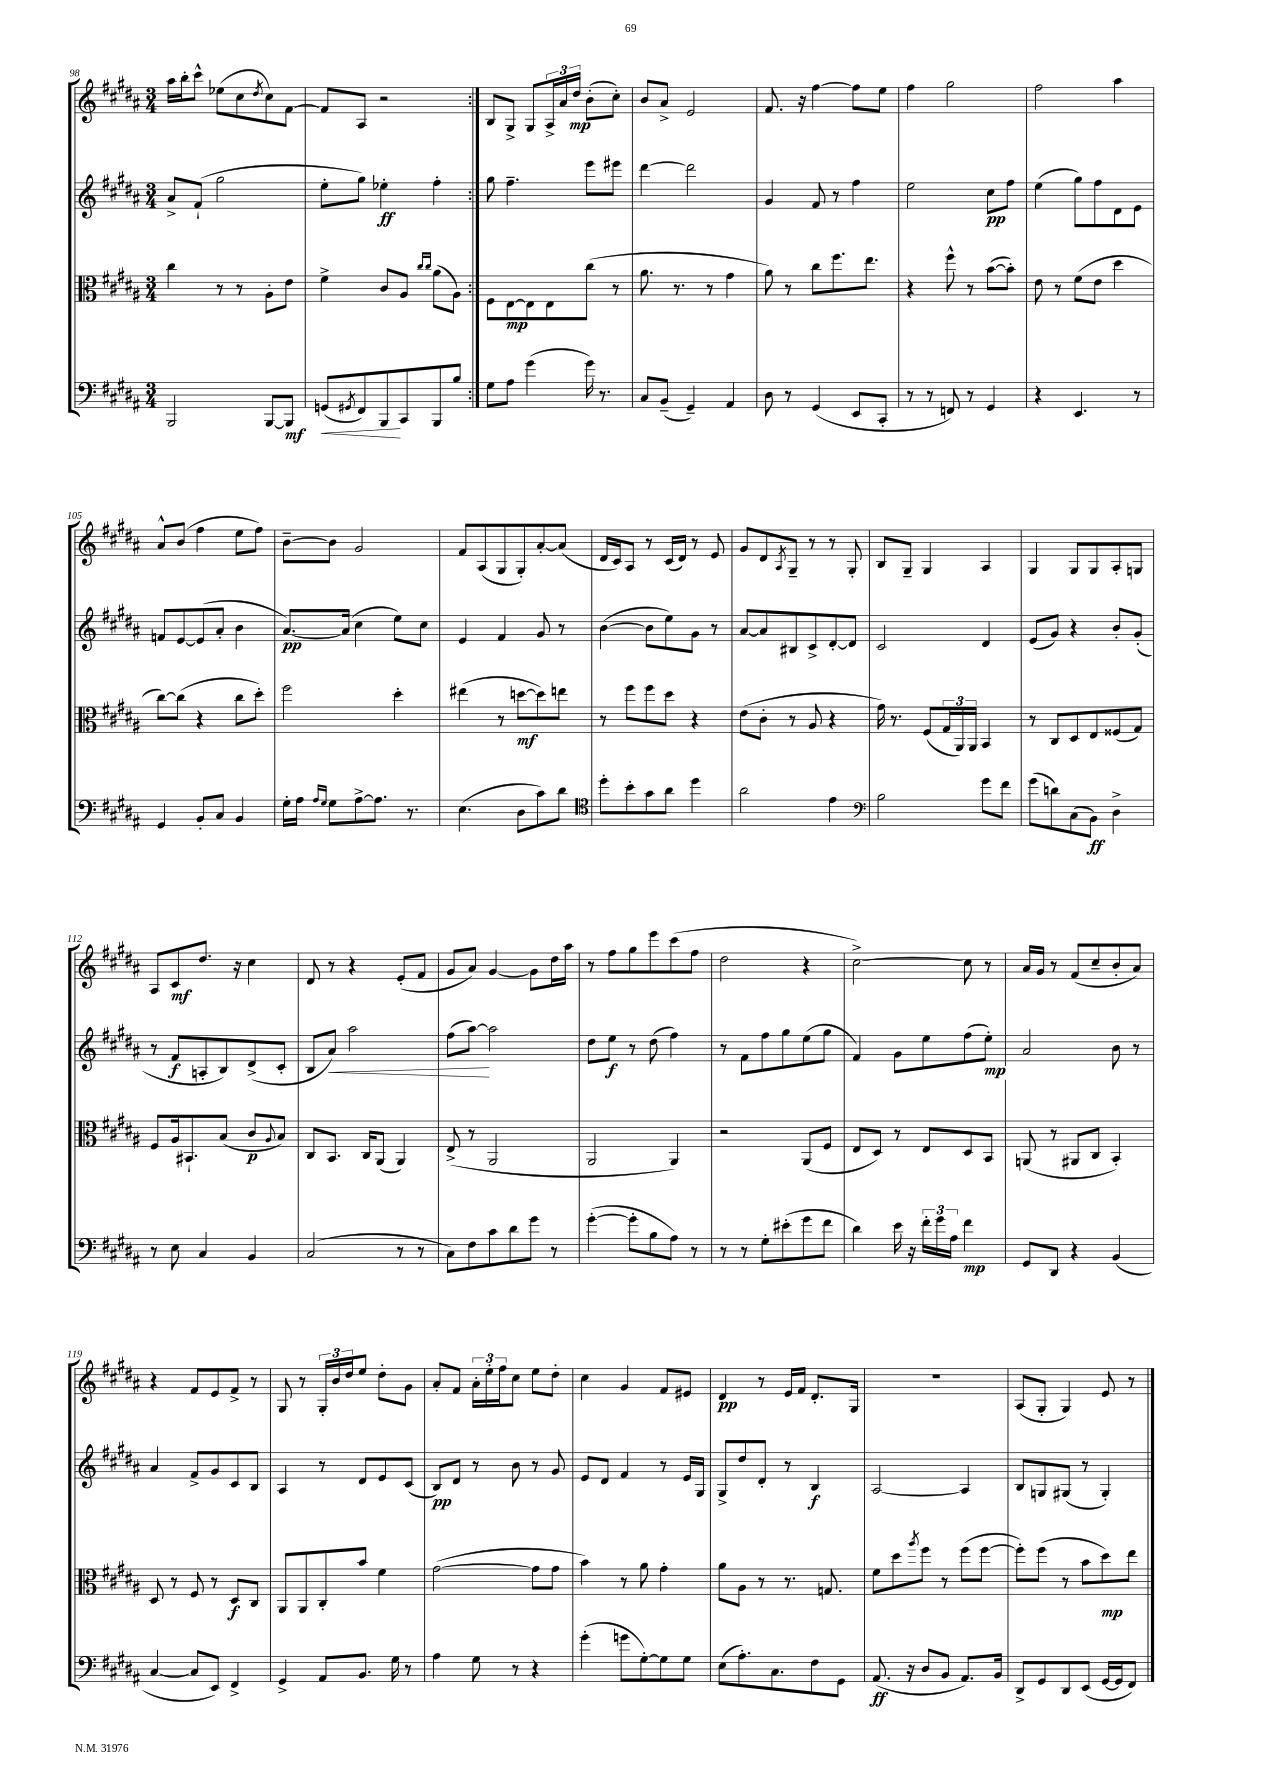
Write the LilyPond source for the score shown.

<<
\new StaffGroup <<
\new Staff = "s0" {
    \clef treble \key b \major \numericTimeSignature \time 3/4
    \repeat volta 2 { ais''16 b''16-. cis'''8-^ ees''8( cis''8 \acciaccatura { dis''8 } cis''8) fis'8~ |
    fis'8 ais8 r2 | }
    b8 gis8-> gis8 \tuplet 3/2 { ais16-> ais'16 dis''16\mp } b'8-.( cis''8-.) |
    b'8 ais'8-> e'2 |
    fis'8. r16 fis''4~ fis''8 e''8 |
    fis''4 gis''2 |
    fis''2 ais''4 |
    ais'8-^ b'8( fis''4 e''8 fis''8) |
    b'8~-- b'8 gis'2 |
    fis'8 ais8( gis8 gis8-.) ais'8~-. ais'8( |
    dis'16 cis'16) ais8 r8 cis'16( dis'16) r8 e'8 |
    gis'8 dis'8 \acciaccatura { ais8 } gis8-- r8 r8 gis8-. |
    b8 gis8-- gis4 ais4 |
    gis4 gis8 gis8 ais8-. g8 |
    ais8 cis'8\mf dis''8. r16 cis''4 |
    dis'8 r8 r4 e'8-.( fis'8 |
    gis'8 ais'8) gis'4~ gis'8 dis''16 ais''16 |
    r8 fis''8 gis''8 e'''8 cis'''8( fis''8 |
    dis''2 r4 |
    cis''2~->) cis''8 r8 |
    ais'16 gis'16 r8 fis'8( cis''8-- b'8-. ais'8) |
    r4 fis'8 e'8 fis'8-> r8 |
    gis8 r8 \tuplet 3/2 { gis16-. b'16 dis''16 } e''8 dis''8-. gis'8 |
    ais'8-. fis'8 \tuplet 3/2 { ais'16-. e''16-. fis''16 } cis''8 e''8 dis''8-. |
    cis''4 gis'4 fis'8 eis'8 |
    dis'4\pp r8 e'16 fis'16 dis'8.-. gis16 |
    R2. |
    ais8( gis8-. gis4) e'8 r8 \bar "|." |
}
\new Staff = "s1" {
    \clef treble \key b \major \numericTimeSignature \time 3/4
    \repeat volta 2 { ais'8-> fis'8-!( gis''2 |
    e''8-. gis''8) ees''4-.\ff fis''4-. | }
    gis''8 fis''4.-- e'''8 eis'''8 |
    dis'''4~ dis'''2 |
    gis'4 fis'8 r8 fis''4 |
    e''2 cis''8\pp fis''8 |
    e''4( gis''8) fis''8 dis'8 e'8 |
    f'8 e'8~ e'8( ais'8-. b'4 |
    ais'8.~\pp) ais'16( cis''4 e''8) cis''8 |
    e'4 fis'4 gis'8 r8 |
    b'4~( b'8 e''8) gis'8 r8 |
    ais'8~ ais'8 bis8 cis'8-> dis'8~-. dis'8 |
    cis'2 dis'4 |
    e'8( gis'8) r4 b'8-. gis'8-.( |
    r8 fis'8\f a8-. b8) dis'8->( cis'8-. |
    b8 ais'8\<) ais''2 |
    fis''8( ais''8~\!) ais''2 |
    dis''8 e''8\f r8 dis''8( fis''4) |
    r8 fis'8 fis''8 gis''8 e''8( gis''8 |
    fis'4) gis'8 e''8 fis''8( e''8-.\mp) |
    ais'2 b'8 r8 |
    ais'4 fis'8-> gis'8 cis'8 b8 |
    ais4 r8 dis'8 e'8 cis'8( |
    b8\pp) dis'8 r8 b'8 r8 gis'8 |
    e'8 dis'8 fis'4 r8 e'16 gis16 |
    gis8-> dis''8 dis'8-. r8 b4\f |
    ais2~ ais4 |
    b8 g8 gis8( r8 gis4-.) \bar "|." |
}
\new Staff = "s2" {
    \clef alto \key b \major \numericTimeSignature \time 3/4
    \repeat volta 2 { cis''4 r8 r8 ais8-. e'8 |
    fis'4-> cis'8 ais8 \grace { cis''16 cis''16 } ais'8( ais8) | }
    fis8 e8~\mp e8 e8 cis''8( r8 |
    ais'8. r8. r8 gis'4 |
    ais'8) r8 cis''8 fis''8. e''8. |
    r4 fis''8-^ r8 b'8~( b'8-.) |
    e'8 r8 fis'8( e'8 dis''4 |
    cis''8~) cis''8( r4 cis''8 dis''8-.) |
    fis''2 dis''4-. |
    eis''4( r8 d''8~\mf d''8) e''8 |
    r8 fis''8 fis''8 dis''8 r4 |
    e'8( cis'8-. r8 ais8 r4 |
    gis'16) r8. fis8( \tuplet 3/2 { gis16 ais,16) ais,16 } b,4 |
    r8 cis8 dis8 e8 fisis8( gis8) |
    fis8 ais16 bis,8.-! b8( cis'8\p \appoggiatura { ais8 } b8) |
    cis8 b,8. cis16 ais,8( ais,4) |
    e8->( r8 ais,2 |
    ais,2 ais,4) |
    r2 ais,8( fis8 |
    e8 dis8) r8 e8 dis8 b,8 |
    a,8( r8 ais,8 cis8 b,4-.) |
    dis8 r8 fis8 r8 dis8\f cis8 |
    ais,8 ais,8 cis8-. b'8 fis'4 |
    gis'2~( gis'8 gis'8 |
    b'4) r8 ais'8 gis'4-. |
    ais'8 ais8 r8 r8. g8. |
    fis'8 dis''8 \acciaccatura { ais''8 } fis''8 r8 fis''8( fis''8~ |
    fis''8-.) fis''8( r8 b'8 dis''8\mp) e''8 \bar "|." |
}
\new Staff = "s3" {
    \clef bass \key b \major \numericTimeSignature \time 3/4
    \repeat volta 2 { b,,2 b,,8~ b,,8\mf |
    g,8\<( \acciaccatura { gis,8 } fis,8) b,,8\! cis,8 b,,8 b8 | }
    gis8 ais8 gis'4( gis'16) r8. |
    cis8 b,8--( gis,4--) ais,4 |
    dis8 r8 gis,4( e,8 cis,8-. |
    r8 r8 f,8) r8 gis,4 |
    r4 e,4. r8 |
    gis,4 b,8-. cis8 b,4 |
    gis16-. ais16 \grace { ais16 gis16 } gis8 ais8~-> ais8. r8. |
    e4.( dis8 cis'8) dis'8 |
    \clef tenor dis''8-. b'8-. gis'8 ais'8 dis''4 |
    ais'2 e'4 |
    \clef bass b2 gis'8 fis'8 |
    gis'8( d'8) cis8( b,8\ff) dis4-> |
    r8 e8 cis4 b,4 |
    cis2( r8 r8 |
    cis8) fis8 cis'8 dis'8 gis'8 r8 |
    gis'4~-.( gis'8-. b8 ais8) r8 |
    r8 r8 gis8-. eis'8-.( gis'8 fis'8 |
    dis'4) e'16 r16 \tuplet 3/2 { fis'16-. gis'16 ais16 } fis'4\mp |
    gis,8 dis,8 r4 b,4( |
    cis4~ cis8 e,8) fis,4-> |
    gis,4-> ais,8 b,8. gis16 r8 |
    ais4 gis8 r8 r4 |
    gis'4-.( g'8 gis8~-.) gis8 gis8 |
    e8( ais8.-.) cis8. fis8 gis,8 |
    ais,8.\ff( r16 dis8 b,8 ais,8.) b,16 |
    dis,8-> gis,8 dis,8 e,8( gis,16~ gis,16 fis,8) \bar "|." |
}
>>
>>
\layout { \context { \Score currentBarNumber = #98 } }
